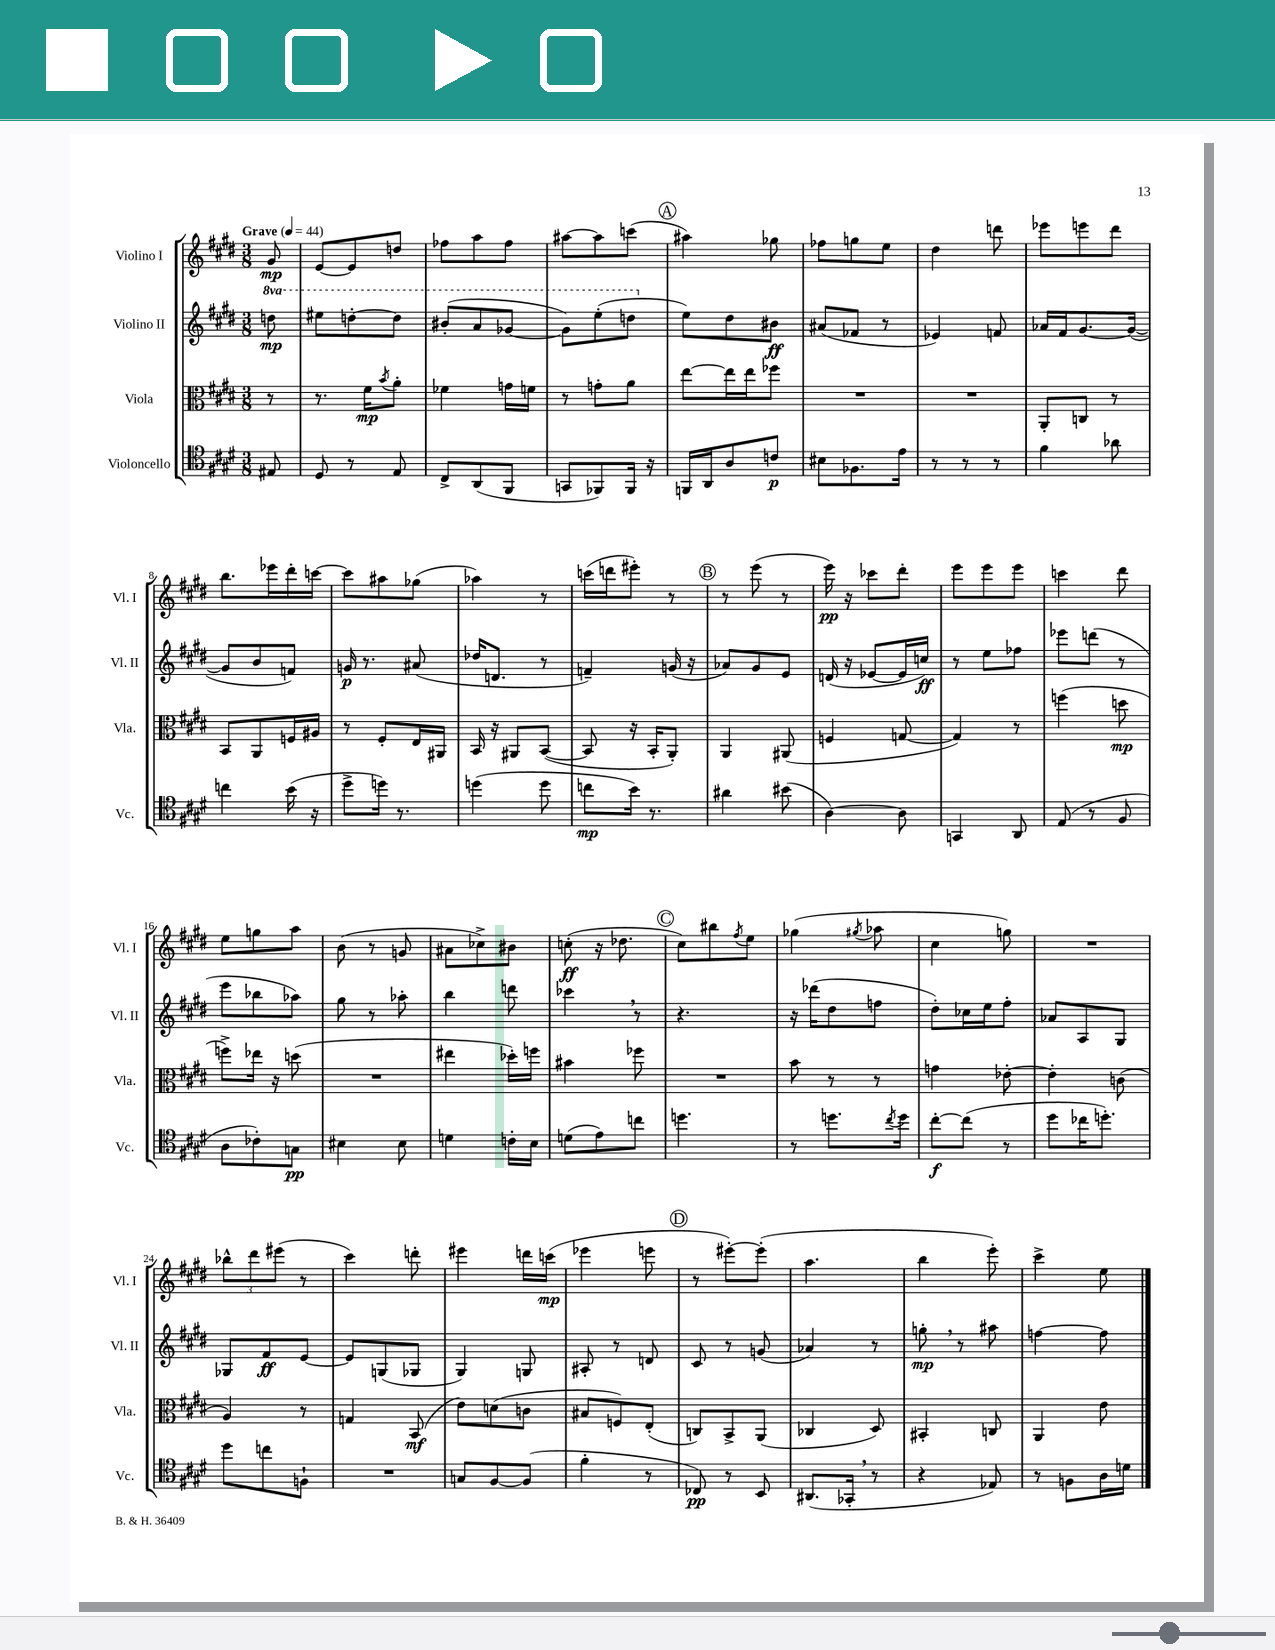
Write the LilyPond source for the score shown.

<<
\new StaffGroup <<
\new Staff = "s0" \with { instrumentName = "Violino I" shortInstrumentName = "Vl. I" } {
    \clef treble \key e \major \numericTimeSignature \time 3/8 \partial 8 \tempo "Grave" 4 = 44
    gis'8\mp |
    e'8~ e'8 d''8 |
    fes''8 a''8 fes''8 |
    ais''8~ ais''8 c'''8( |
    \mark \markup { \circle "A" } ais''4) ges''8 |
    fes''8 g''8 e''8 |
    dis''4 d'''8 |
    ees'''8 e'''8 dis'''8 |
    b''8. ees'''16 dis'''16-. c'''16~ |
    c'''8 ais''8 ges''8( |
    aes''4) r8 |
    c'''16( d'''16 eis'''8-.) r8 |
    \mark \markup { \circle "B" } r8 e'''8( r8 |
    e'''16\pp) r16 ces'''8 dis'''8-. |
    e'''8 e'''8 e'''8 |
    c'''4 dis'''8 |
    e''8 g''8 a''8 |
    b'8( r8 g'8 |
    ais'8 ces''8->) bis'8 |
    c''8-.\ff( r16 des''8. |
    \mark \markup { \circle "C" } cis''8) bis''8 \acciaccatura { fis''8 } e''8 |
    ges''4( \acciaccatura { gis''8 } aes''8 |
    cis''4 g''8) |
    R4. |
    \tuplet 3/2 { bes''8-^ dis'''8 eis'''8( } r8 |
    cis'''4) d'''8-. |
    eis'''4 d'''16 c'''16\mp( |
    ees'''4 e'''8 |
    \mark \markup { \circle "D" } r8 eis'''8~-.) eis'''8-.( |
    a''4. |
    b''4 e'''8-.) |
    cis'''4-> e''8 \bar "|." |
}
\new Staff = "s1" \with { instrumentName = "Violino II" shortInstrumentName = "Vl. II" } {
    \clef treble \key e \major \numericTimeSignature \time 3/8 \set Staff.ottavationMarkups = #ottavation-simple-ordinals \partial 8
    \ottava #1 d'''8\mp |
    eis'''8 d'''8~-. d'''8 |
    bis''8-.( a''8 ges''8~ |
    ges''8) e'''8-.( d'''8 \ottava #0 |
    \mark \markup { \circle "A" } e''8) dis''8 bis'8\ff |
    ais'8( fes'8 r8 |
    ees'4) f'8 |
    aes'16 fis'16 gis'8.~ gis'16~( |
    gis'8 b'8 f'8) |
    g'16\p r8. ais'8( |
    des''16 d'8. r8 |
    f'4--) g'16( r16 |
    \mark \markup { \circle "B" } aes'8) gis'8 e'8 |
    d'16( r16 ees'8~ ees'16 c''16\ff) |
    r8 e''8 fes''8 |
    ees'''8 d'''8( r8 |
    e'''8 bes''8 aes''8) |
    gis''8 r8 aes''8-. |
    b''4 d'''8 |
    ces'''4 \breathe r8 |
    \mark \markup { \circle "C" } r4. |
    r16 des'''16( dis''8 f''8 |
    dis''8-.) ces''16 e''16 fis''8-. |
    aes'8 a8 gis8 |
    ges8 fis'8\ff e'8~ |
    e'8 g8( ges8 |
    gis4) g8 |
    ais8-. r8 d'8 |
    \mark \markup { \circle "D" } cis'8 r8 g'8( |
    aes'4) r8 |
    g''8-.\mp \breathe r8 ais''8 |
    f''4~ f''8 \bar "|." |
}
\new Staff = "s2" \with { instrumentName = "Viola" shortInstrumentName = "Vla." } {
    \clef alto \key e \major \numericTimeSignature \time 3/8 \partial 8
    r8 |
    r8. fis'16\mp \acciaccatura { b'8 } a'8-. |
    fes'4 g'16 f'16 |
    r8 g'8-. a'8 |
    \mark \markup { \circle "A" } e''8~ e''16 e''16 fes''8 |
    R4. |
    R4. |
    a,8-. c8 r8 |
    b,8 a,8 f16 ais16 |
    r8 fis8-. e16 ais,16 |
    b,16 r16 ais,8 b,8~( |
    b,8 r16 b,16-. a,8-.) |
    \mark \markup { \circle "B" } a,4 ais,8( |
    f4 g8~ |
    g4) r8 |
    f''4( d''8\mp |
    f''8->) ees''16 r16 d''8( |
    R4. |
    eis''4 des''16-.) f''16 |
    bis'4 fes''8 |
    \mark \markup { \circle "C" } R4. |
    b'8 r8 r8 |
    g'4 ees'8~-. |
    ees'4-. c'8( |
    a4) r8 |
    g4 b,8\mf( |
    e'8) d'8( c'8 |
    bis8 f8) e8-.( |
    \mark \markup { \circle "D" } c8) b,8-> a,8( |
    ces4 dis8) |
    bis,4-. c8 |
    a,4 e'8 \bar "|." |
}
\new Staff = "s3" \with { instrumentName = "Violoncello" shortInstrumentName = "Vc." } {
    \clef tenor \key e \major \numericTimeSignature \time 3/8 \partial 8
    eis8 |
    dis8 r8 e8 |
    cis8-> a,8( fis,8 |
    g,8 fes,8) fes,16 r16 |
    \mark \markup { \circle "A" } f,16 a,16 a8 c'8\p |
    bis8 fes8. e'16 |
    r8 r8 r8 |
    fis'4 aes'8 |
    c''4 b'16( r16 |
    dis''8-> d''16) r8. |
    d''4( d''8 |
    c''8\mp b'16) r8. |
    \mark \markup { \circle "B" } ais'4 bis'8( |
    a4~) a8 |
    g,4 a,8 |
    e8( r8 fis8 |
    a8 ces'8-.) g8\pp |
    bis4 bis8 |
    d'4 c'16-. b16 |
    d'8( e'8) c''8 |
    \mark \markup { \circle "C" } d''4. |
    r8 d''8. \acciaccatura { cis''8 } d''16 |
    cis''8~-.\f cis''8( r8 |
    dis''8 ces''16 d''8.-.) |
    dis''8 c''8 f8-! |
    R4. |
    g8 fis8~ fis8( |
    fis'4-. r8 |
    \mark \markup { \circle "D" } ces8\pp) r8 b,8 |
    ais,8.( ges,16-. \breathe r8 |
    r4 ees8) |
    r8 f8 a16 d'16 \bar "|." |
}
>>
>>
